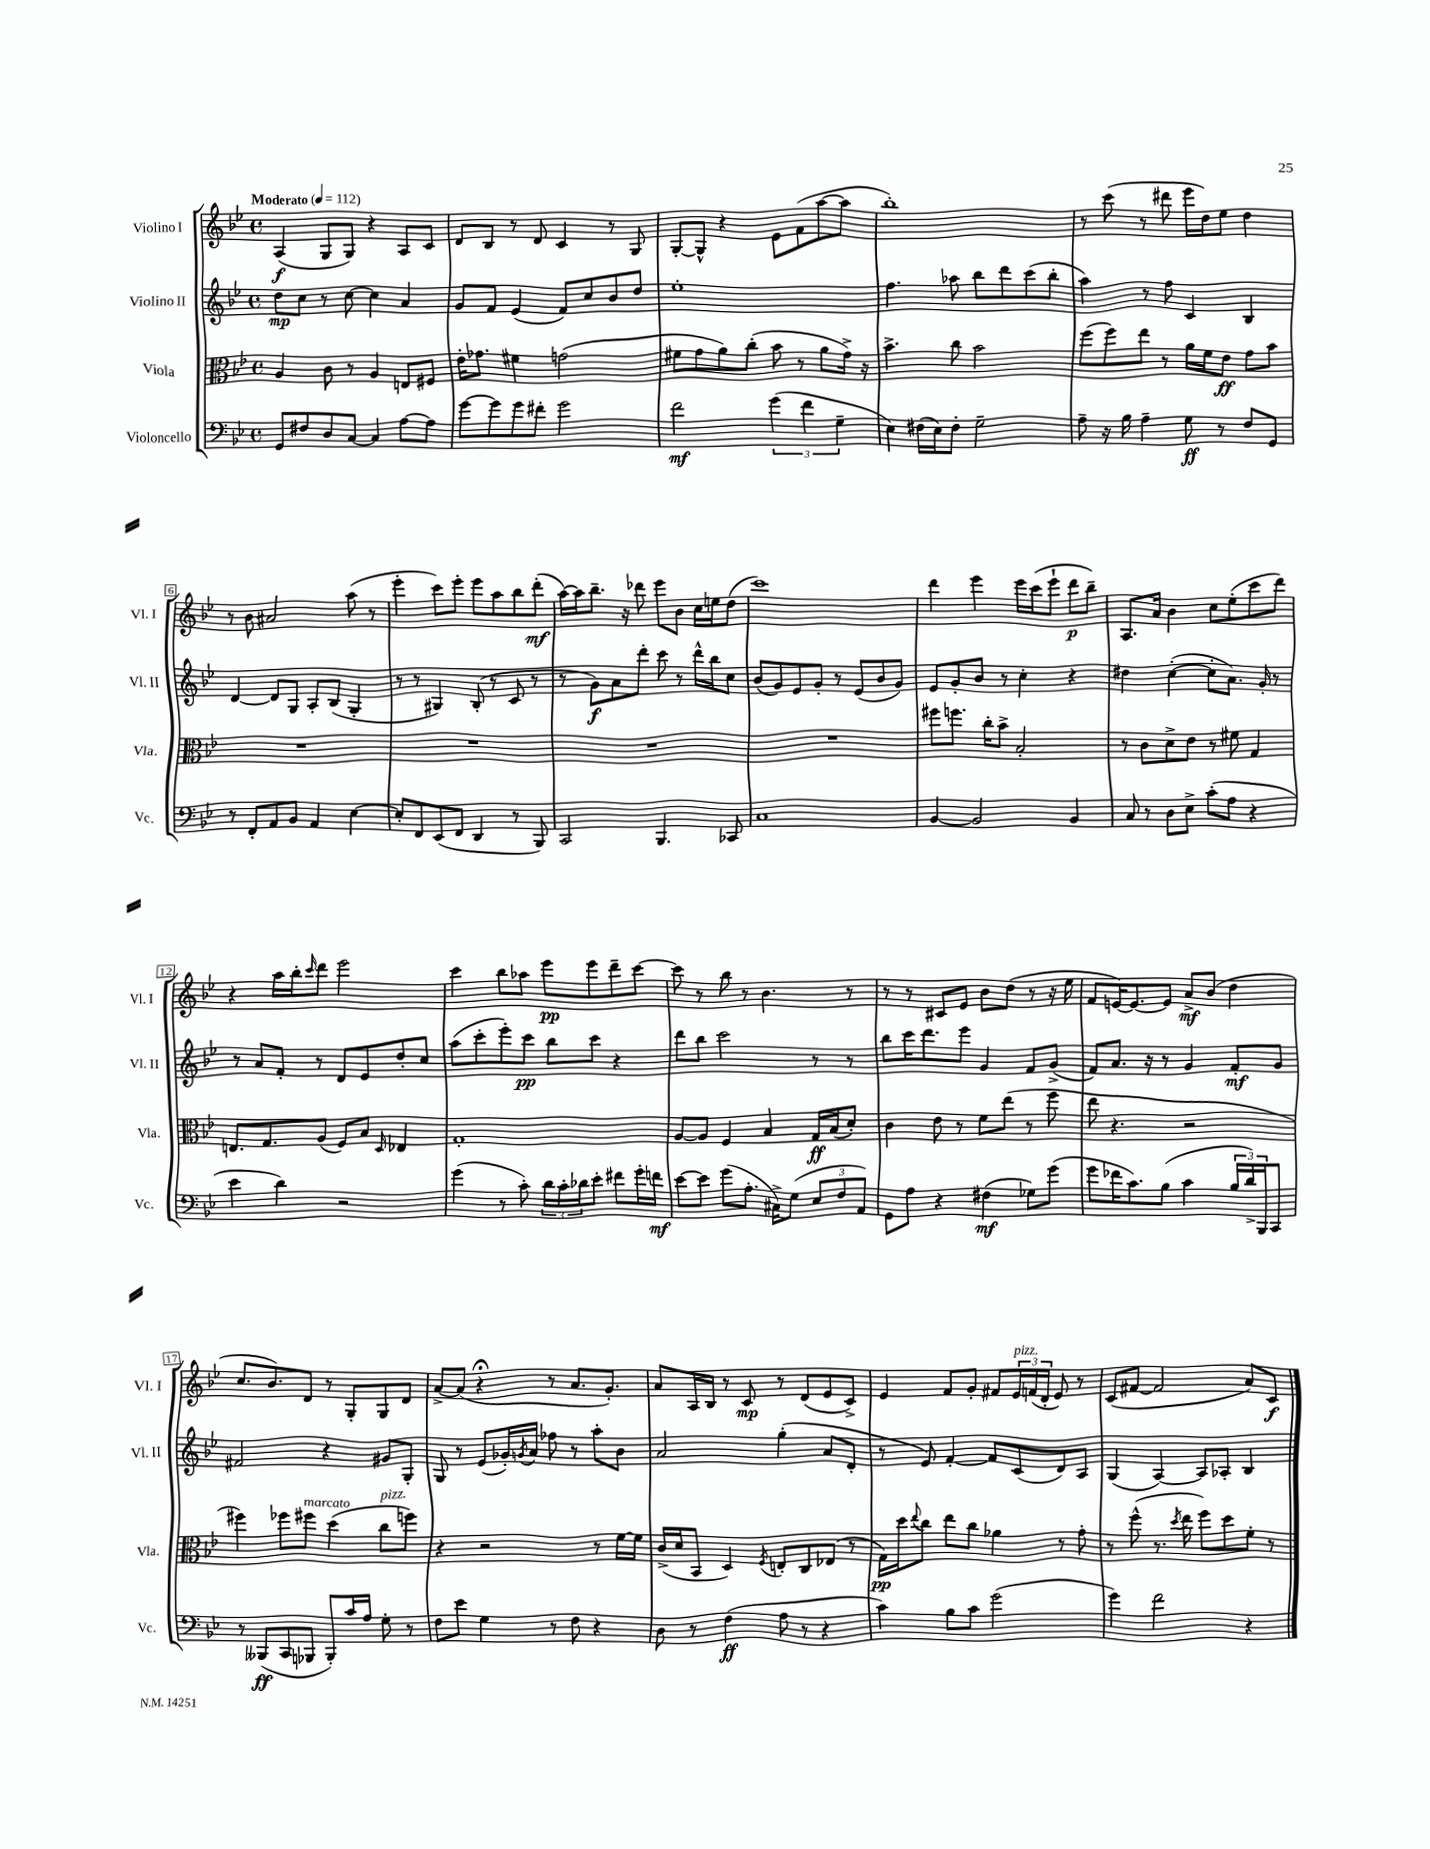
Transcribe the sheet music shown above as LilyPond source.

<<
\new StaffGroup <<
\new Staff = "s0" \with { instrumentName = "Violino I" shortInstrumentName = "Vl. I" } {
    \clef treble \key bes \major \defaultTimeSignature \time 4/4 \tempo "Moderato" 4 = 112
    a4\f( g8 g8) r4 a8 c'8 |
    d'8 bes8 r8 d'8 c'4 r8 g8 |
    g8~-. g8-^ r4 ees'8 f'8( a''8~ a''8 |
    bes''1-.) |
    r8 c'''8( r8 dis'''8 ees'''16 d''16) ees''8 d''4 |
    r8 bes'8 ais'2 a''8( r8 |
    ees'''4-. c'''8) ees'''8-. ees'''8 a''8 bes''8 d'''8-.\mf( |
    a''16~) a''16 bes''8.-- r16 des'''8 ees'''8 bes'8 c''16 e''16 d''8( |
    c'''1) |
    d'''4 ees'''4 ees'''16 c'''16( ees'''8-! d'''8\p bes''8--) |
    a8. a'16 bes'4 c''8 ees''8-.( c'''8 d'''8) |
    r4 a''16 bes''16-. \grace { c'''16 } d'''8 ees'''2 |
    c'''4 bes''8 aes''8 ees'''8\pp ees'''8 d'''8-- c'''8~ |
    c'''8 r8 bes''8 r8 bes'4. r8 |
    r8 r8 cis'8 ees'8 bes'8 d''8( r8 r16 ees''16 |
    f'8 e'16~) e'8.~ e'8 a'8->\mf bes'8( d''4 |
    c''8. bes'8.) d'8 r8 g8-. g8 d'8 |
    a'8~-> a'8( r4\fermata r8 a'8. g'8.-.) |
    a'8 a16 bes16 r8 c'8\mp r8 d'8( ees'8 c'8->) |
    ees'4 f'8 g'8-. fis'8 \tuplet 3/2 { ees'16^\markup { \italic "pizz." } f'16( d'16-. } ees'8) r8 |
    c'8( fis'8~ fis'2 a'8) c'8\f \bar "|." |
}
\new Staff = "s1" \with { instrumentName = "Violino II" shortInstrumentName = "Vl. II" } {
    \clef treble \key bes \major \defaultTimeSignature \time 4/4
    d''8\mp c''8 r8 c''8~ c''4 a'4 |
    g'8 f'8 ees'4( f'8) c''8 bes'8 d''8 |
    ees''1-. |
    f''4. aes''8 bes''8 d'''8 c'''8( bes''8-. |
    a''4) r8 f''8 c'4 bes4 |
    d'4~ d'8 g8 a8-. bes8( g4-. |
    r8 r8 gis4) bes8-.( r8 c'8 r8 |
    r8 g'8\f) a'8 d'''8-. c'''8 r8 d'''16-^ bes''16 c''8 |
    bes'8( g'8) ees'8 g'8-. r8 ees'8( bes'8 g'8) |
    ees'8 g'8-. bes'8 r8 c''4-. r4 |
    dis''4 c''4~-.( c''8-. a'8.) g'16-. r8 |
    r8 a'8 f'8-. r8 d'8 ees'8 d''8-. c''8 |
    a''8( c'''8-. ees'''8-.) c'''8\pp bes''8 c'''8 r4 |
    d'''8 bes''8 c'''2 r8 r8 |
    bes''8 c'''16 d'''8. ees'''8 g'4 f'8 g'8->( |
    f'8) a'8. r16 r8 g'4 f'8-.\mf g'8 |
    fis'2 r4 gis'8 g8-. |
    g8 r8 ees'8( ges'16-.) \acciaccatura { g'8 } a'16 fes''8 r8 a''8-. bes'8 |
    a'2 g''4-.( a'8 d'8-. |
    r8 ees'8) f'4~-. f'8 c'8( d'8) a8 |
    g4( a4~) a8 aes8-. bes4 \bar "|." |
}
\new Staff = "s2" \with { instrumentName = "Viola" shortInstrumentName = "Vla." } {
    \clef alto \key bes \major \defaultTimeSignature \time 4/4
    a4 c'8 r8 a4 e8 fis8 |
    ees'16-. ges'8. fis'4 g'2( |
    fis'8 g'8 a'8) c''8-.( bes'8 r8 a'8 g'16->) r16 |
    bes'4.-> c''8 bes'2 |
    f''8( f''8) ees''8 r8 a'16 f'16 ees'8\ff g'8 bes'8 |
    R1 |
    R1 |
    R1 |
    R1 |
    fis''8 f''8. c''16-. bes'8-> bes2-. |
    r8 c'8 d'8-> ees'8 r8 fis'8 g4 |
    e8. g8. a8( f8) bes8 \grace { d16 } ees4 |
    g1-. |
    a8~ a8 f4 bes4 g16\ff bes16( d'8-.) |
    c'4 ees'8 r8 f'8 ees''8( r8 f''8 |
    ees''8 r4. r2 |
    fis''4) fes''8 fis''8^\markup { \italic "marcato" } d''4( c''8^\markup { \italic "pizz." } f''8) |
    r4 r2 r8 f'16~ f'16 |
    c'16->( d'16 bes,8 d4) \acciaccatura { f8 } e8-. c8 ees8( r8 |
    g16\pp) d''16 \appoggiatura { ees''8 } c''8 ees''8 c''8 aes'4 r8 g'8-. |
    r8 f''8-^( r8. \acciaccatura { d''8 } ees''16 f''8) d''8 f'8-. r8 \bar "|." |
}
\new Staff = "s3" \with { instrumentName = "Violoncello" shortInstrumentName = "Vc." } {
    \clef bass \key bes \major \defaultTimeSignature \time 4/4
    g,8 fis8 d8 c8~ c4 a8~ a8 |
    g'8~ g'8 g'8 fis'8-. g'2 |
    f'2\mf \tuplet 3/2 { g'4( f'4 g4-- } |
    ees4) fis16( ees16) fis8-. g2-- |
    a8-- r16 bes16 a4-- g8\ff r8 f8 g,8 |
    r8 f,8-. a,8 bes,8 a,4 ees4~ |
    ees8-. f,8 ees,8( f,8 d,4 r8 bes,,8) |
    c,2 bes,,4. ces,8 |
    c1 |
    bes,4~ bes,2 bes,4 |
    c8 r8 d8 ees8-> c'8-.( a8 r4 |
    ees'4 d'4) r2 |
    g'4( r8 c'8-.) \tuplet 3/2 { d'16 c'16-. des'16 } ees'8-. fis'8 g'16-. f'16\mf |
    ees'8~ ees'8 g'8( a8.-. cis16->) g8( \tuplet 3/2 { ees8 f8 a,8) } |
    g,8 a8 r4 fis4\mf( ges8) g'8( |
    g'8 fes'16 c'8.) bes8( c'4 \tuplet 3/2 { bes16 d'16->) bes,,16 } c,8 |
    r8 beses,,8\ff( c,8 bes,,8 bes,,8-.) c'16 a16 g8-. r8 |
    f8 ees'8 g4 r8 f8 r4 |
    d8 r8 f4\ff( a8 r8 r4 |
    c'4) bes8 c'8 g'2( |
    g'4) f'2 r4 \bar "|." |
}
>>
>>
\layout { \context { \Score \override BarNumber.stencil = #(make-stencil-boxer 0.1 0.3 ly:text-interface::print) } }
